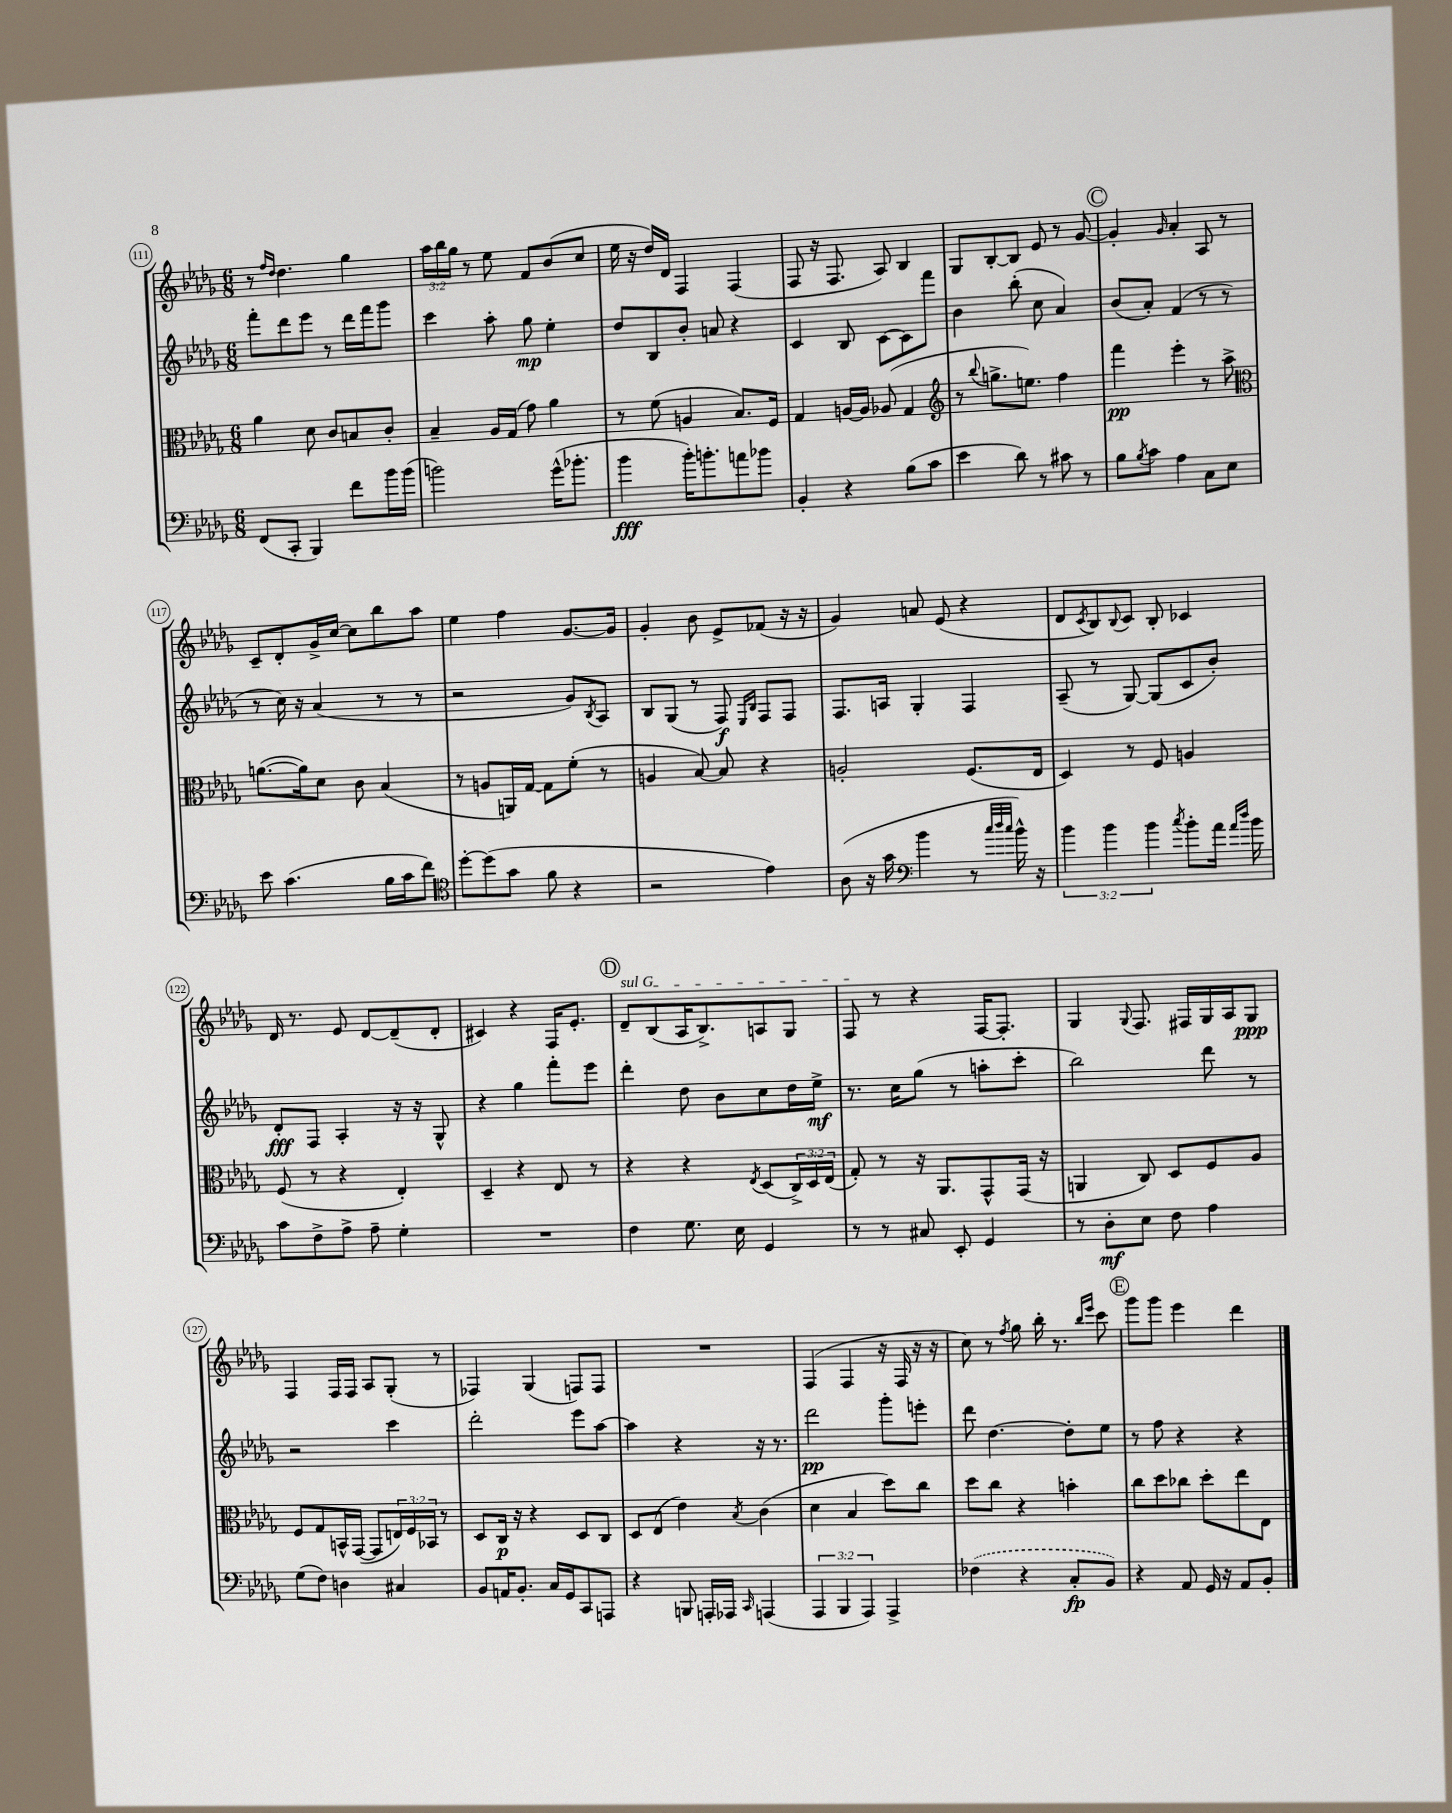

**kern	**kern	**kern	**kern
*staff4	*staff3	*staff2	*staff1
*clefF4	*clefC3	*clefG2	*clefG2
*k[b-e-a-d-g-]	*k[b-e-a-d-g-]	*k[b-e-a-d-g-]	*k[b-e-a-d-g-]
*M6/8	*M6/8	*M6/8	*M6/8
(8FF	4a-	8fff'	8r
.	.	.	16qqff
.	.	.	16qqdd-
8CC'	.	8ddd-	4.dd-
4BBB-)	8d-	8eee-	.
.	8c	8r	.
8f	8B	16ddd-	4gg-
.	.	16fff	.
16b-	8c'	8ggg-	.
(16b-	.	.	.
=	=	=	=
2b)	4B-~	4ccc	24aa-
.	.	.	24bb-
.	.	.	24gg-
.	.	.	8r
.	16A-	8aa-'	8ee-
.	(16G-	.	.
.	8g-)	8gg-	8f
(16g-^^	4a-	4ee-'	(8b-
8.b-'	.	.	.
.	.	.	8cc
=	=	=	=
4b-	8r	8dd-	16ee-
.	.	.	16r
.	(8f	8B-	16dd-)
.	.	.	16d-
16b-')	4A	8b-'	4F
8.b'	.	.	.
.	.	8a	.
8a	8.B-)	4r	(4F
8b-	.	.	.
.	16F	.	.
=	=	=	=
4BB-'	4G-	4c	8F
.	.	.	16r
.	.	.	8.F
4r	[16A	8B-	.
.	16A]	.	.
.	(8A-	[8c	8A-)
(8B-	4G-	8c]	4B-
8c	.	8fff	.
=	=	=	=
*	*clefG2	*	*
4e-	8r	4b-	8G-
.	8qqbb-	.	.
.	8.gg^	.	[8B-'
8d-)	.	(8bb-'	8B-]
.	8.ee)	.	.
8r	.	8cc	8e-
8c#	4ff	4a-)	8r
8r	.	.	[8g-
=	=	=	=
8B-	4fff	(8b-	4g-']
8qB-	.	.	.
8c	.	8a-')	.
.	.	.	16qqg-
4A-	4eee-'	(4f	4a-'
8C	8r	8r	8A-
8E-	8aa-^	8r	8r
=	=	=	=
*	*clefC3	*	*
8e-	([8.a	8r	8c~
(4.c	.	16cc)	8d-'
.	16a])	16r	.
.	8d-	(4a-	16g-^
.	.	.	[16cc
.	8c	.	8cc]
16B-	(4B-	8r	8bb-
16c	.	.	.
8f)	.	8r	8aa-
=	=	=	=
*clefC4	*	*	*
[8dd-'	8r	2r	4ee-
(8dd-]	8A	.	.
8g-	16AA)	.	4ff
.	[16G-	.	.
8f	8G-]	.	.
4r	(8f'	8g-)	[8.g-
.	.	8qB-	.
.	8r	8A-	.
.	.	.	16g-]
=	=	=	=
2r	4A	8B-	4g-'
.	.	(8G-	.
.	[8B-)	8r	8b-
.	8B-]	8F)	8e-^
.	.	16qqE-	.
.	.	16qqB-	.
4e-)	4r	8F	(8f-
.	.	8F	16r
.	.	.	16r
=	=	=	=
(8A-	2A'	8.F	4g-)
16r	.	.	.
16g-	.	16A	.
*clefF4	*	*	*
4b-	.	4G-'	8a
.	.	.	(8e-
8r	(8.F	4F	4r
32qqcc	.	.	.
32qqdd-	.	.	.
32qqcc	.	.	.
16b-^^)	.	.	.
16r	16E-	.	.
=	=	=	=
6b-	4D-)	(8A-~	8d-
.	.	.	8qc
.	.	8r	8B-)
6b-	.	.	.
.	.	.	8qqB-
.	8r	[8G-)	8c
6b-	.	.	.
.	8F	(8G-]	8B-'
8qcc	.	.	.
8b-'	4A	8c	4c-
16a-	.	8b-')	.
16qqa-	.	.	.
16qqdd-	.	.	.
16b-	.	.	.
=	=	=	=
8c	(8F	8d-'	16d-
.	.	.	8.r
8F^	8r	8F	.
8A-^	4r	4A-'	8e-
8A-~	.	.	[8d-
4G-'	4E-')	16r	(8d-~]
.	.	16r	.
.	.	8G-^^	8d-'
=	=	=	=
2.r	4D-~	4r	4c#)
.	4r	4gg-	4r
.	8E-	8fff'	16F
.	.	.	8.e-'
.	8r	8eee-	.
=	=	=	=
4F	4r	4ddd-'	8d-~
.	.	.	(8B-
8.G-	4r	8dd-	16A-
.	.	.	8.B-^)
.	.	8b-	.
16E-	.	.	.
.	8qE-	.	.
4GG-	(8D-	8cc	8A
.	24C^)	16dd-	8G-
.	24D-	.	.
.	.	16ee-^	.
.	(24E-	.	.
=	=	=	=
8r	8G-')	8.r	8F
8r	8r	.	8r
.	.	16cc	.
8C#	16r	(8gg-	4r
.	8.AA-	.	.
8EE-'	.	8r	.
4GG-	8GG-^^	8aa'	[16F
.	.	.	8.F']
.	(16GG-	8ccc'	.
.	16r	.	.
=	=	=	=
8r	4AA	2bb-)	4G-
8D-'	.	.	.
.	.	.	8qqG-
8E-	8C)	.	8.F
8F	8D-	.	.
.	.	.	16F#
4A-	8F	8ddd-	16G-
.	.	.	16A-
.	8A-	8r	8G-
=	=	=	=
(8G-	8F	2r	4F
8F)	8G-	.	.
4D	16BB^^	.	16F
.	([16GG-	.	16F
.	8GG-]	.	8A-
4C#	24E)	4ccc	(8G-'
.	24F	.	.
.	24BB-	.	.
.	8r	.	8r
=	=	=	=
8BB-	8D-	2ddd-'	4F-)
16AA	16C	.	.
8.BB-'	16r	.	.
.	4r	.	(4G-
16C	.	.	.
16GG-	.	.	.
8CC	8D-	8eee-	8F)
8AAA	8C	[8aa-	8F
=	=	=	=
4r	8D-	4aa-]	2.r
.	(8E-	.	.
8BBB	4e-)	4r	.
16AAA'	.	.	.
16AAA-	.	.	.
16qqCC	8qB-	.	.
(4AAA	(4c	16r	.
.	.	8.r	.
=	=	=	=
6AAA-	4d-	2ddd-	(4F
6BBB-	.	.	.
.	4B-	.	4F
6AAA-)	.	.	.
4AAA-^	8dd-)	8ggg-'	16r
.	.	.	16F
.	8cc	8eee'	16r
.	.	.	16r
=	=	=	=
(4F-	8dd-	8ddd-	8cc)
.	8cc	[4.dd-	8r
.	.	.	8qff
4r	4r	.	8gg-
.	.	.	16bb-'
.	.	.	8.r
8C'	4b'	8dd-']	.
.	.	.	16qqbb-
.	.	.	16qqeee-
8BB-)	.	8ee-	8ccc
=	=	=	=
4r	8cc	8r	8ggg-
.	8dd-	8ff	8ggg-
8AA-	8cc-	4r	4eee-
16GG-	8dd-'	.	.
16r	.	.	.
8AA-	8ee-	4r	4ddd-
8BB-'	8E-	.	.
==	==	==	==
*-	*-	*-	*-
